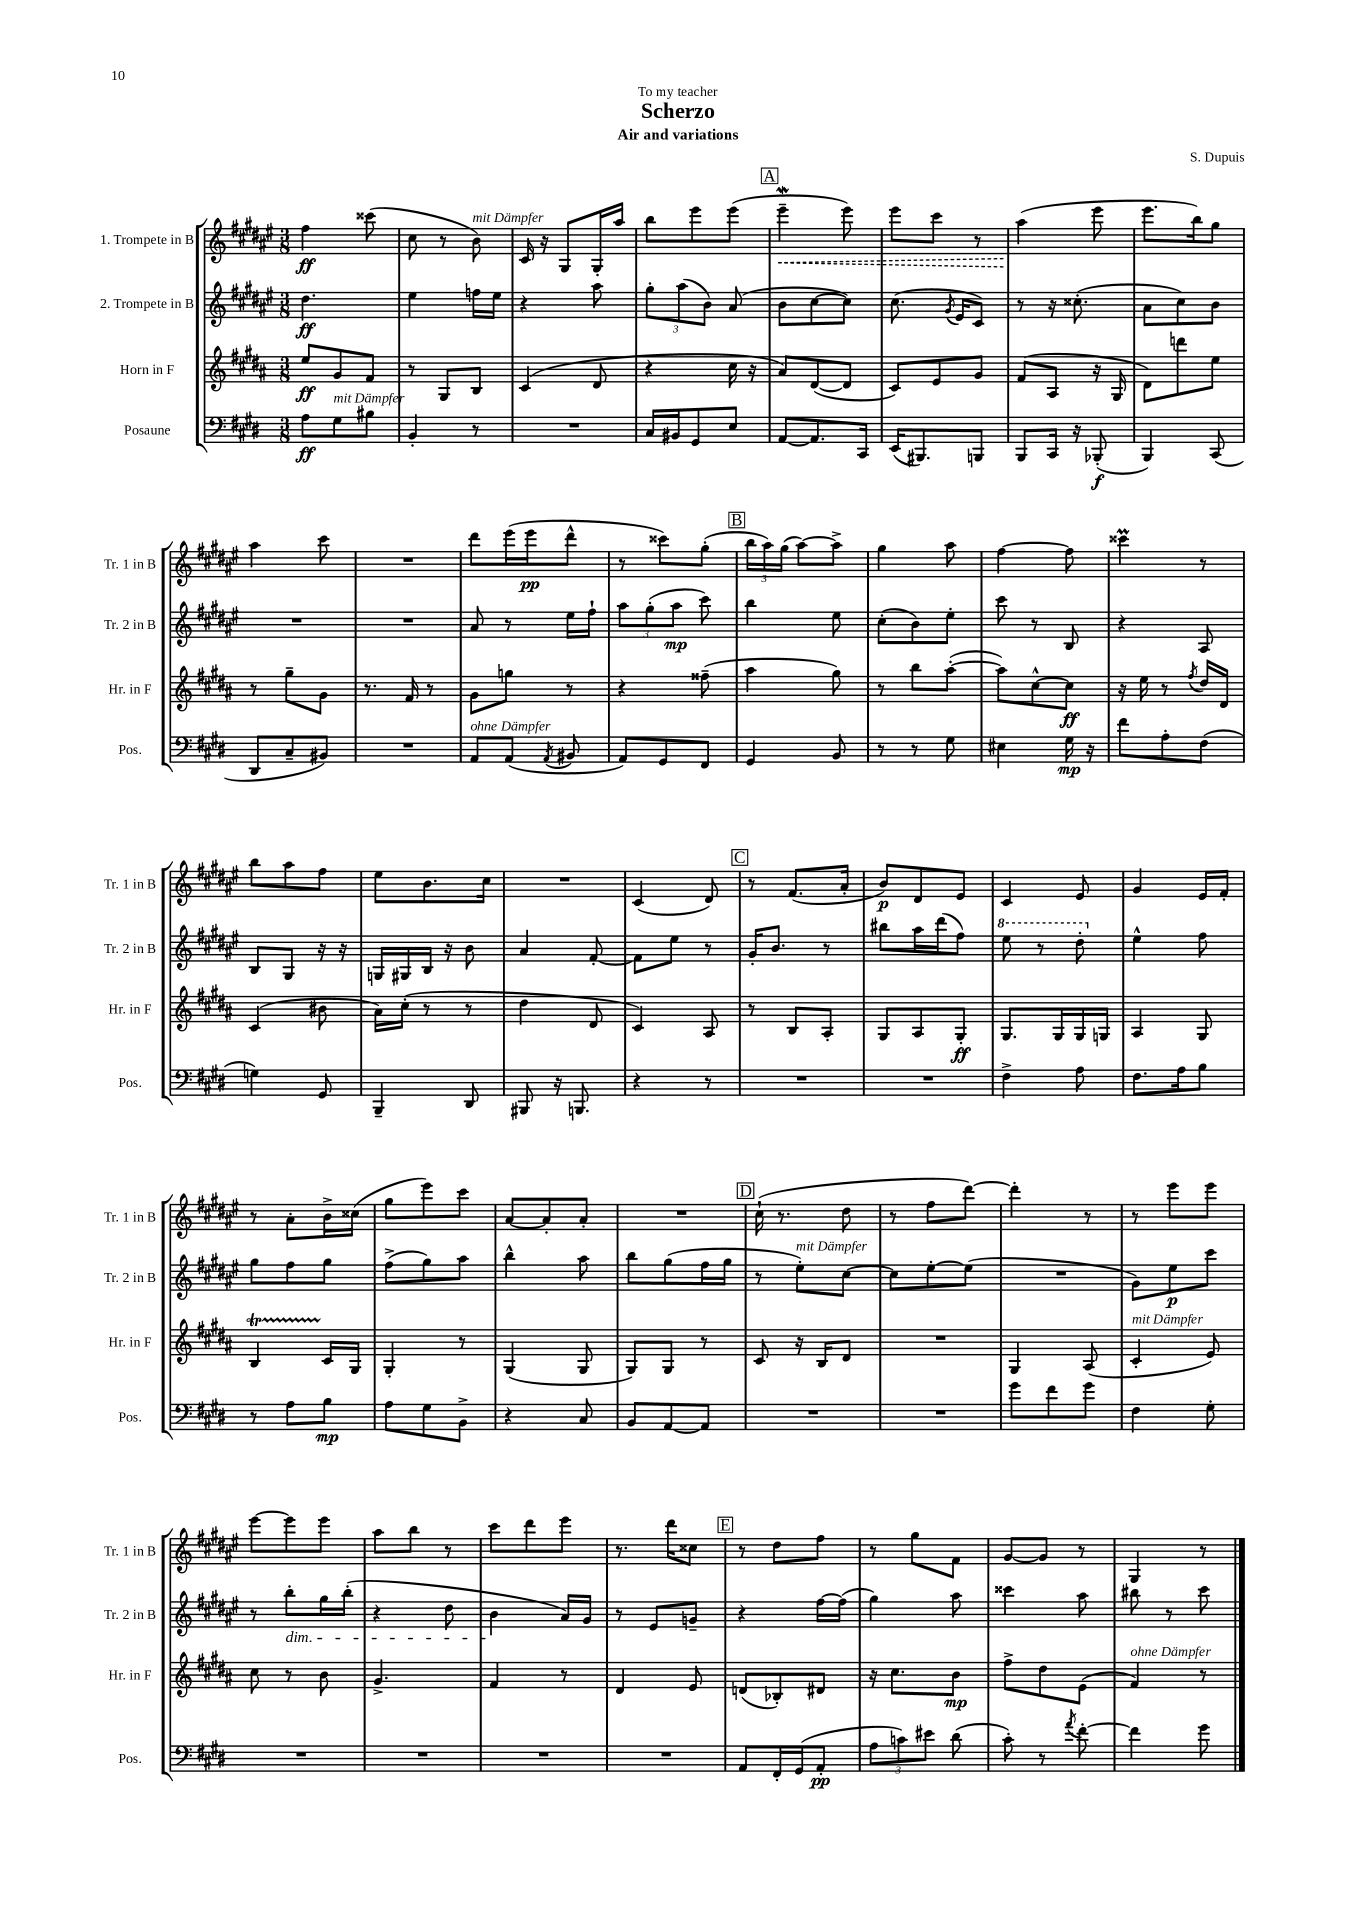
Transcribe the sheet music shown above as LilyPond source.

\header { title = "Scherzo" composer = "S. Dupuis" subtitle = "Air and variations" dedication = "To my teacher" }
<<
\new StaffGroup <<
\new Staff = "s0" \with { instrumentName = "1. Trompete in B" shortInstrumentName = "Tr. 1 in B" } {
    \clef treble \key fis \major \numericTimeSignature \time 3/8
    \autoBeamOff fis''4\ff cisis'''8( |
    cis''8 r8 b'8^\markup { \italic "mit Dämpfer" }) |
    cis'16 r16 gis8[ gis16-. ais''16] |
    b''8[ eis'''8 eis'''8]( |
    \mark \markup { \box "A" } \once \override Hairpin.style = #'dashed-line eis'''4--\mordent\< eis'''8) |
    eis'''8[ cis'''8] r8 |
    ais''4\!( eis'''8 |
    eis'''8.[ b''16) gis''8] |
    ais''4 cis'''8 |
    R4. |
    dis'''8[ eis'''16( eis'''16\pp dis'''8]-^ |
    r8 cisis'''8[) gis''8]-.( |
    \mark \markup { \box "B" } \tuplet 3/2 { b''16[ ais''16) gis''16]( } ais''8[~) ais''8]-> |
    gis''4 ais''8 |
    fis''4~ fis''8 |
    cisis'''4\prall r8 |
    b''8[ ais''8 fis''8] |
    eis''8[ b'8. cis''16] |
    R4. |
    cis'4( dis'8) |
    \mark \markup { \box "C" } r8 fis'8.[( ais'16]-. |
    b'8[\p) dis'8 eis'8] |
    cis'4 eis'8 |
    gis'4 eis'16[ fis'16]-. |
    r8 ais'8[-. b'16-> cisis''16]( |
    gis''8[ eis'''8) cis'''8] |
    ais'8[~ ais'8-. ais'8]-. |
    R4. |
    \mark \markup { \box "D" } cis''16-!( r8. dis''8 |
    r8 fis''8[ dis'''8]~) |
    dis'''4-. r8 |
    r8 eis'''8[ eis'''8] |
    eis'''8[~ eis'''8 eis'''8] |
    ais''8[ b''8] r8 |
    cis'''8[ dis'''8 eis'''8] |
    r8. dis'''16[ cisis''8] |
    \mark \markup { \box "E" } r8 dis''8[ fis''8] |
    r8 gis''8[ fis'8] |
    gis'8[~ gis'8] r8 |
    gis4 r8 \bar "|." |
}
\new Staff = "s1" \with { instrumentName = "2. Trompete in B" shortInstrumentName = "Tr. 2 in B" } {
    \clef treble \key fis \major \numericTimeSignature \time 3/8
    \autoBeamOff dis''4.\ff |
    eis''4 f''16[ eis''16] |
    r4 ais''8 |
    \tuplet 3/2 { gis''8[-. ais''8( b'8]) } ais'8( |
    \mark \markup { \box "A" } b'8[ cis''8~ cis''8]) |
    cis''8.( \acciaccatura { gis'8 } eis'16[ cis'8]) |
    r8 r16 cisis''8.-.( |
    ais'8[ cis''8) b'8] |
    R4. |
    R4. |
    ais'8 r8 eis''16[ fis''16]-! |
    \tuplet 3/2 { ais''8[ gis''8-.( ais''8]\mp } cis'''8) |
    \mark \markup { \box "B" } b''4 eis''8 |
    cis''8[-.( b'8) eis''8]-. |
    cis'''8 r8 b8 |
    r4 ais8 |
    b8[ gis8] r16 r16 |
    g16[ gis16 b16] r16 b'8 |
    ais'4 fis'8~-. |
    fis'8[ eis''8] r8 |
    \mark \markup { \box "C" } gis'16[-. b'8.] r8 |
    bis''8[ ais''16 dis'''16( fis''8]) |
    \ottava #1 eis'''8 r8 dis'''8-. \ottava #0 |
    eis''4-^ fis''8 |
    gis''8[ fis''8 gis''8] |
    fis''8[->( gis''8) ais''8] |
    b''4-^ ais''8 |
    b''8[ gis''8( fis''16 gis''16] |
    \mark \markup { \box "D" } r8 eis''8[-.^\markup { \italic "mit Dämpfer" }) cis''8]~ |
    cis''8[ eis''8~-. eis''8]( |
    R4. |
    gis'8[) eis''8\p cis'''8] |
    r8 b''8[-.\dim gis''16 b''16]-.( |
    r4 dis''8 |
    b'4\! ais'16[) gis'16] |
    r8 eis'8[ g'8]-- |
    \mark \markup { \box "E" } r4 fis''16[~ fis''16]( |
    gis''4) ais''8 |
    cisis'''4 ais''8 |
    bis''8 r8 cis'''8 \bar "|." |
}
\new Staff = "s2" \with { instrumentName = "Horn in F" shortInstrumentName = "Hr. in F" } {
    \clef treble \key b \major \numericTimeSignature \time 3/8
    \autoBeamOff e''8[\ff gis'8 fis'8] |
    r8 gis8[ b8] |
    cis'4( dis'8 |
    r4 cis''16 r16 |
    \mark \markup { \box "A" } ais'8[) dis'8~( dis'8] |
    cis'8[) e'8 gis'8] |
    fis'8[( ais8] r16 gis16 |
    dis'8[) d'''8 e''8] |
    r8 gis''8[-- gis'8] |
    r8. fis'16 r8 |
    gis'8[ g''8] r8 |
    r4 fisis''8--( |
    \mark \markup { \box "B" } ais''4 gis''8) |
    r8 b''8[ ais''8]~-.( |
    ais''8[) cis''8~-^ cis''8]\ff |
    r16 e''16 r8 \acciaccatura { fis''8 } dis''16[ dis'16] |
    cis'4( bis'8 |
    ais'16[) cis''16]-.( r8 r8 |
    dis''4 dis'8 |
    cis'4) ais8 |
    \mark \markup { \box "C" } r8 b8[ ais8]-. |
    gis8[ ais8 gis8]-.\ff |
    gis8.[ gis16 gis16 g16] |
    ais4 gis8 |
    b4\startTrillSpan cis'16[\stopTrillSpan gis16] |
    gis4-. r8 |
    gis4( gis8 |
    gis8[) gis8] r8 |
    \mark \markup { \box "D" } cis'8 r16 b16[ dis'8] |
    R4. |
    gis4 ais8( |
    cis'4-.^\markup { \italic "mit Dämpfer" } e'8) |
    cis''8 r8 b'8 |
    gis'4.-> |
    fis'4 r8 |
    dis'4 e'8 |
    \mark \markup { \box "E" } d'8[( bes8-.) dis'8] |
    r16 cis''8.[ b'8]\mp |
    fis''8[-> dis''8 e'8]( |
    fis'4^\markup { \italic "ohne Dämpfer" }) r8 \bar "|." |
}
\new Staff = "s3" \with { instrumentName = "Posaune" shortInstrumentName = "Pos." } {
    \clef bass \key e \major \numericTimeSignature \time 3/8
    \autoBeamOff a8[\ff gis8^\markup { \italic "mit Dämpfer" } bis8] |
    b,4-. r8 |
    R4. |
    cis16[ bis,16 gis,8 e8] |
    \mark \markup { \box "A" } a,8[~ a,8. cis,16] |
    e,16[( bis,,8.) b,,8] |
    b,,8[ cis,16] r16 bes,,8-.\f( |
    b,,4) cis,8( |
    dis,8[ cis8-- bis,8]) |
    R4. |
    a,8[^\markup { \italic "ohne Dämpfer" } a,8]( \acciaccatura { a,8 } bis,8 |
    a,8[) gis,8 fis,8] |
    \mark \markup { \box "B" } gis,4 b,8 |
    r8 r8 gis8 |
    eis4 gis16\mp r16 |
    fis'8[ a8-. fis8]( |
    g4) gis,8 |
    b,,4-- dis,8 |
    bis,,8 r16 b,,8. |
    r4 r8 |
    \mark \markup { \box "C" } R4. |
    R4. |
    fis4-> a8 |
    fis8.[ a16 b8] |
    r8 a8[ b8]\mp |
    a8[ gis8 b,8]-> |
    r4 cis8 |
    b,8[ a,8~ a,8] |
    \mark \markup { \box "D" } R4. |
    R4. |
    gis'8[ fis'8 gis'8] |
    fis4 gis8-. |
    R4. |
    R4. |
    R4. |
    R4. |
    \mark \markup { \box "E" } a,8[ fis,16-. gis,16( a,8]-.\pp |
    \tuplet 3/2 { a8[ c'8) eis'8] } dis'8( |
    cis'8-.) r8 \acciaccatura { a'8 } fis'8~-. |
    fis'4 gis'8 \bar "|." |
}
>>
>>
\layout { \context { \Score \remove "Bar_number_engraver" } }
